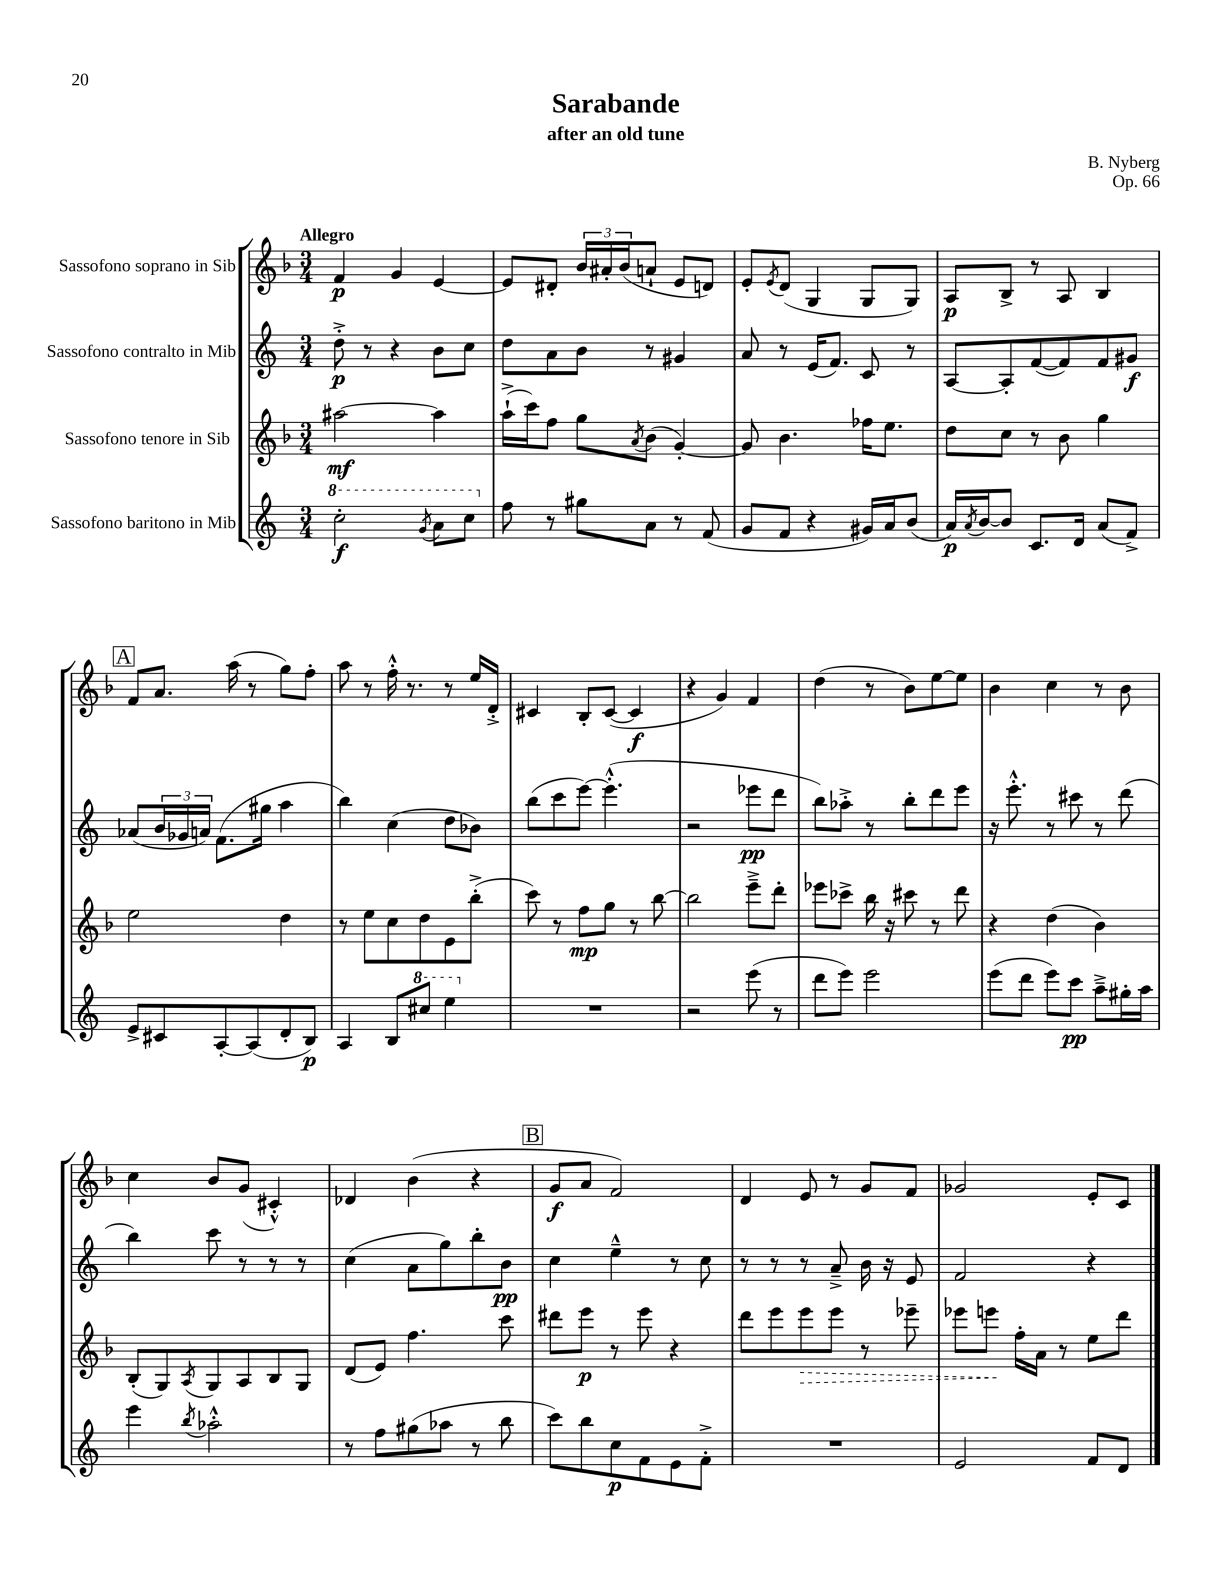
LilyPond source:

\header { title = "Sarabande" composer = "B. Nyberg" subtitle = "after an old tune" opus = "Op. 66" }
<<
\new StaffGroup <<
\new Staff = "s0" \with { instrumentName = "Sassofono soprano in Sib" } {
    \clef treble \key f \major \numericTimeSignature \time 3/4 \tempo "Allegro"
    f'4\p g'4 e'4~ |
    e'8 dis'8-. \tuplet 3/2 { bes'16 ais'16-. bes'16( } a'8-! e'8 d'8) |
    e'8-. \acciaccatura { e'8 } d'8( g4 g8 g8) |
    a8\p bes8-> r8 a8 bes4 |
    \mark \markup { \box "A" } f'8 a'8. a''16( r8 g''8) f''8-. |
    a''8 r8 f''16-.-^ r8. r8 e''16 d'16-.-> |
    cis'4 bes8-. cis'8~( cis'4\f |
    r4 g'4) f'4 |
    d''4( r8 bes'8) e''8~ e''8 |
    bes'4 c''4 r8 bes'8 |
    c''4 bes'8 g'8( cis'4-.-^) |
    des'4 bes'4( r4 |
    \mark \markup { \box "B" } g'8\f a'8 f'2) |
    d'4 e'8 r8 g'8 f'8 |
    ges'2 e'8-. c'8 \bar "|." |
}
\new Staff = "s1" \with { instrumentName = "Sassofono contralto in Mib" } {
    \clef treble \key c \major \numericTimeSignature \time 3/4
    d''8-.->\p r8 r4 b'8 c''8 |
    d''8 a'8 b'8 r8 gis'4 |
    a'8 r8 e'16( f'8.) c'8 r8 |
    a8~ a8-. f'8~( f'8) f'8 gis'8\f |
    \mark \markup { \box "A" } aes'8( \tuplet 3/2 { b'16 ges'16 a'16) } f'8.( gis''16 a''4 |
    b''4) c''4( d''8 bes'8) |
    b''8( c'''8 e'''8~) e'''4.-.-^( |
    r2 ees'''8\pp d'''8 |
    b''8) aes''8-.-> r8 b''8-. d'''8 e'''8 |
    r16 e'''8.-.-^ r8 cis'''8 r8 d'''8( |
    b''4) c'''8 r8 r8 r8 |
    c''4( a'8 g''8) b''8-. b'8\pp |
    \mark \markup { \box "B" } c''4 e''4---^ r8 c''8 |
    r8 r8 r8 a'8---> b'16 r16 e'8 |
    f'2 r4 \bar "|." |
}
\new Staff = "s2" \with { instrumentName = "Sassofono tenore in Sib" } {
    \clef treble \key f \major \numericTimeSignature \time 3/4
    ais''2~\mf ais''4 |
    a''16-!->( c'''16) f''8 g''8 \acciaccatura { a'8 } bes'8( g'4~-.) |
    g'8 bes'4. fes''16 e''8. |
    d''8 c''8 r8 bes'8 g''4 |
    \mark \markup { \box "A" } e''2 d''4 |
    r8 e''8 c''8 d''8 e'8 bes''8-.->( |
    c'''8) r8 f''8\mp g''8 r8 bes''8~ |
    bes''2 e'''8---> d'''8-. |
    ees'''8 ces'''8-> bes''16 r16 cis'''8 r8 d'''8 |
    r4 d''4( bes'4) |
    bes8-.( g8) \acciaccatura { a8 } g8 a8 bes8 g8 |
    d'8( e'8) f''4. c'''8 |
    \mark \markup { \box "B" } dis'''8 e'''8\p r8 e'''8 r4 |
    d'''8 e'''8 \once \override Hairpin.style = #'dashed-line e'''8\> e'''8 r8 ees'''8-- |
    ees'''8 e'''8\! f''16-. a'16 r8 e''8 d'''8 \bar "|." |
}
\new Staff = "s3" \with { instrumentName = "Sassofono baritono in Mib" } {
    \clef treble \key c \major \numericTimeSignature \time 3/4
    \ottava #1 c'''2-.\f \acciaccatura { g''8 } a''8 c'''8 \ottava #0 |
    f''8 r8 gis''8 a'8 r8 f'8( |
    g'8 f'8 r4 gis'16) a'16 b'8( |
    a'16\p) \acciaccatura { a'8 } b'16~ b'8 c'8. d'16 a'8( f'8->) |
    \mark \markup { \box "A" } e'8-> cis'8 a8~-. a8( d'8-. b8\p) |
    a4 b8 \ottava #1 cis'''8 e'''4 \ottava #0 |
    R2. |
    r2 e'''8( r8 |
    d'''8 e'''8) e'''2 |
    e'''8( d'''8 e'''8) c'''8\pp a''8---> gis''16-. a''16 |
    e'''4 \acciaccatura { b''8 } aes''2-.-^ |
    r8 f''8 gis''8( aes''8 r8 b''8 |
    \mark \markup { \box "B" } c'''8) b''8 c''8\p f'8 e'8 f'8-.-> |
    R2. |
    e'2 f'8 d'8 \bar "|." |
}
>>
>>
\layout { \context { \Score \remove "Bar_number_engraver" } }
